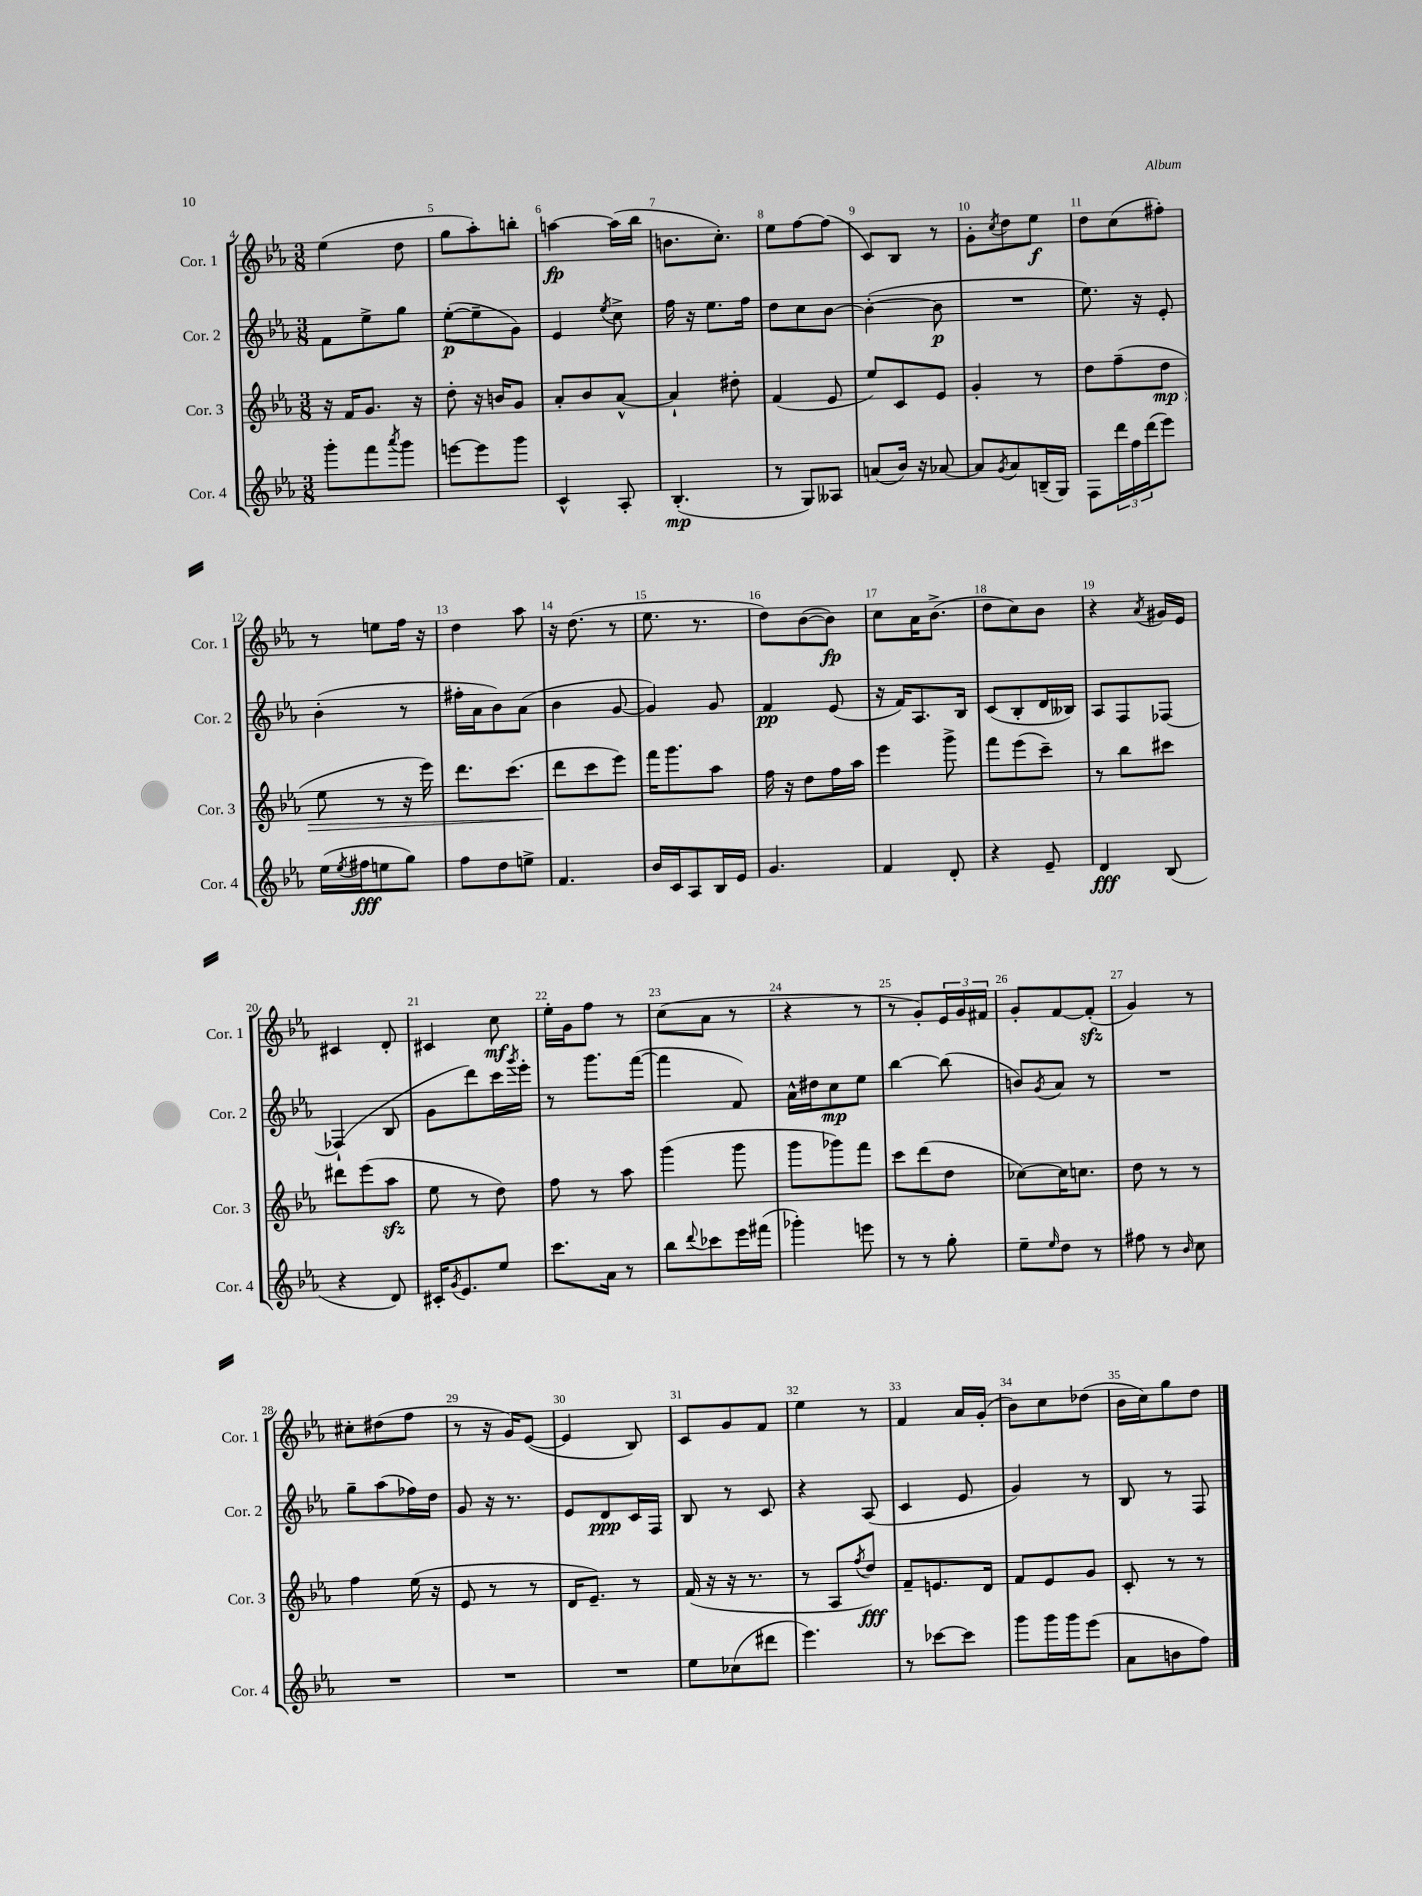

**kern	**kern	**kern	**kern
*staff4	*staff3	*staff2	*staff1
*clefG2	*clefG2	*clefG2	*clefG2
*k[b-e-a-]	*k[b-e-a-]	*k[b-e-a-]	*k[b-e-a-]
*M3/8	*M3/8	*M3/8	*M3/8
8ggg'	16r	8f	(4ee-
.	16f	.	.
8fff	8.g	8ee-^	.
8qaaa-	.	.	.
8ggg	.	8gg	8dd
.	16r	.	.
=	=	=	=
[8eee	8dd'	([8ee-'	8gg
8eee]	16r	8ee-~]	8aa-')
.	16b	.	.
8ggg	8g	8g)	8bb'
=	=	=	=
4c^^	8a-'	4e-	[4aa
.	8b-	.	.
.	.	8qee-	.
8A-'	[8a-^^	8cc^	(16aa]
.	.	.	16bb-
=	=	=	=
(4.B-'	4a-`]	16ff	8.b
.	.	16r	.
.	.	8.ee-	.
.	.	.	8.cc')
.	8dd#'	.	.
.	.	16ff	.
=	=	=	=
8r	(4f	8dd	8ee-
8G)	.	8cc	[8ff
8A--	8e-	[8b-	(8ff]
=	=	=	=
(8a	8ee-)	(4b-'_	8c)
16b-)	8c	.	8B-
16r	.	.	.
[8a-	8e-	8b-]	8r
=	=	=	=
8a-]	4g'	4.r	8g'
8qg	.	.	8qcc
8a-	.	.	8dd
(16B~	8r	.	8ee-
16G)	.	.	.
=	=	=	=
8F	8dd	8.ee-)	8dd
24ddd	(8ff~	.	(8cc
24ff	.	.	.
.	.	16r	.
(24ddd	.	.	.
8eee-)	8dd	8e-'	8ff#')
=	=	=	=
(16ee-	8ee-	(4b-'	8r
8qee-	.	.	.
16ff#	.	.	.
8ee	8r	.	8ee
8gg)	16r	8r	16ff
.	16eee-)	.	16r
=	=	=	=
8ff	8.ddd	16ff#'	4dd
.	.	16a-	.
8dd	.	8b-)	.
.	(8.ccc	.	.
8ee^	.	(8a-	8aa-
=	=	=	=
4.f	8ddd	4b-	16r
.	.	.	(8.dd
.	8ccc	.	.
.	8eee-)	[8g	8r
=	=	=	=
16b-	16fff	4g])	8.ee-
16c	8.ggg	.	.
8A-	.	.	.
.	.	.	8.r
16B-	8aa-	8g	.
16e-	.	.	.
=	=	=	=
4.g	16ff	4f	8dd)
.	16r	.	.
.	8dd	.	([8b-
.	16ff	(8e-	8b-])
.	16aa-	.	.
=	=	=	=
4f	4eee-	16r	8cc
.	.	16f)	.
.	.	8.A-	16a-
.	.	.	(8.b-^
8d'	8ggg^	.	.
.	.	16B-	.
=	=	=	=
4r	8fff	(8c	8dd
.	(8eee-	8B-'	8cc)
8e-~	8ccc~)	16d	8b-
.	.	16B--)	.
=	=	=	=
4d	8r	8A-	4r
.	8bb-	8F	.
.	.	.	8qa-
(8B-	8ccc#	[8F-	16g#
.	.	.	16e-
=	=	=	=
4r	8ddd#	(4F-`]	4c#
.	(8eee-	.	.
8d)	8aa-	8B-	8d'
=	=	=	=
16c#'	8ee-	8g	4c#
8qg	.	.	.
8.e-	.	.	.
.	8r	8ddd)	.
8ee-	8dd)	16ccc	8cc
.	.	8qggg	.
.	.	16eee-'	.
=	=	=	=
8.ccc	8ff	8r	16ee-'
.	.	.	16g
.	8r	8.ggg	8ff
16a-	.	.	.
8r	8aa-	.	8r
.	.	([16fff	.
=	=	=	=
8bb-	(4ggg	4fff]	(8cc
8qqddd	.	.	.
8ccc-	.	.	8a-
16eee-	8ggg	8f)	8r
(16fff#	.	.	.
=	=	=	=
4ggg-')	8ggg	16a-^^	4r
.	.	16dd#	.
.	8ggg-)	8cc	.
8eee	8fff	8ee-	8r
=	=	=	=
8r	8ccc	[4bb-	8r
8r	(8ddd	.	8g')
8gg'	8dd	(8bb-]	24e-
.	.	.	24g
.	.	.	24f#
=	=	=	=
8ee-~	[8cc-)	8b)	8g'
16qqee-	.	8qg	.
8dd	16cc-]	8a-	[8f
.	8.cc	.	.
8r	.	8r	(8f']
=	=	=	=
8ff#	8dd	4.r	4g)
8r	8r	.	.
16qqb-	.	.	.
8cc	8r	.	8r
=	=	=	=
4.r	4ff	8gg~	8cc#'
.	.	(8aa-	(8dd#
.	(16ee-	16ff-)	8ff
.	16r	16dd	.
=	=	=	=
4.r	8e-	8g	8r
.	8r	16r	16r
.	.	8.r	16g)
.	8r	.	([8e-
=	=	=	=
4.r	16d	8e-	4e-]
.	8.e-~)	.	.
.	.	8d	.
.	8r	16c	8B-)
.	.	16F	.
=	=	=	=
8ee-	(16f	8B-	8c
.	16r	.	.
(8cc-	16r	8r	8g
.	8.r	.	.
8ddd#	.	8c	8f
=	=	=	=
4.eee-)	8r	4r	4ee-
.	8A-	.	.
.	8qff	.	.
.	8dd)	(8A-	8r
=	=	=	=
8r	8f~	4c	4f
[8ccc-	8.e	.	.
8ccc-]	.	8e-	16a-
.	16d	.	(16g'
=	=	=	=
8ggg	8f	4g)	8b-)
16ggg	8e-	.	8cc
16ggg	.	.	.
(8eee-	8g	8r	(8dd-
=	=	=	=
8a-	8c'	8B-	16b-
.	.	.	16cc)
8b	8r	8r	8gg
8ff)	8r	8F	8dd
==	==	==	==
*-	*-	*-	*-
